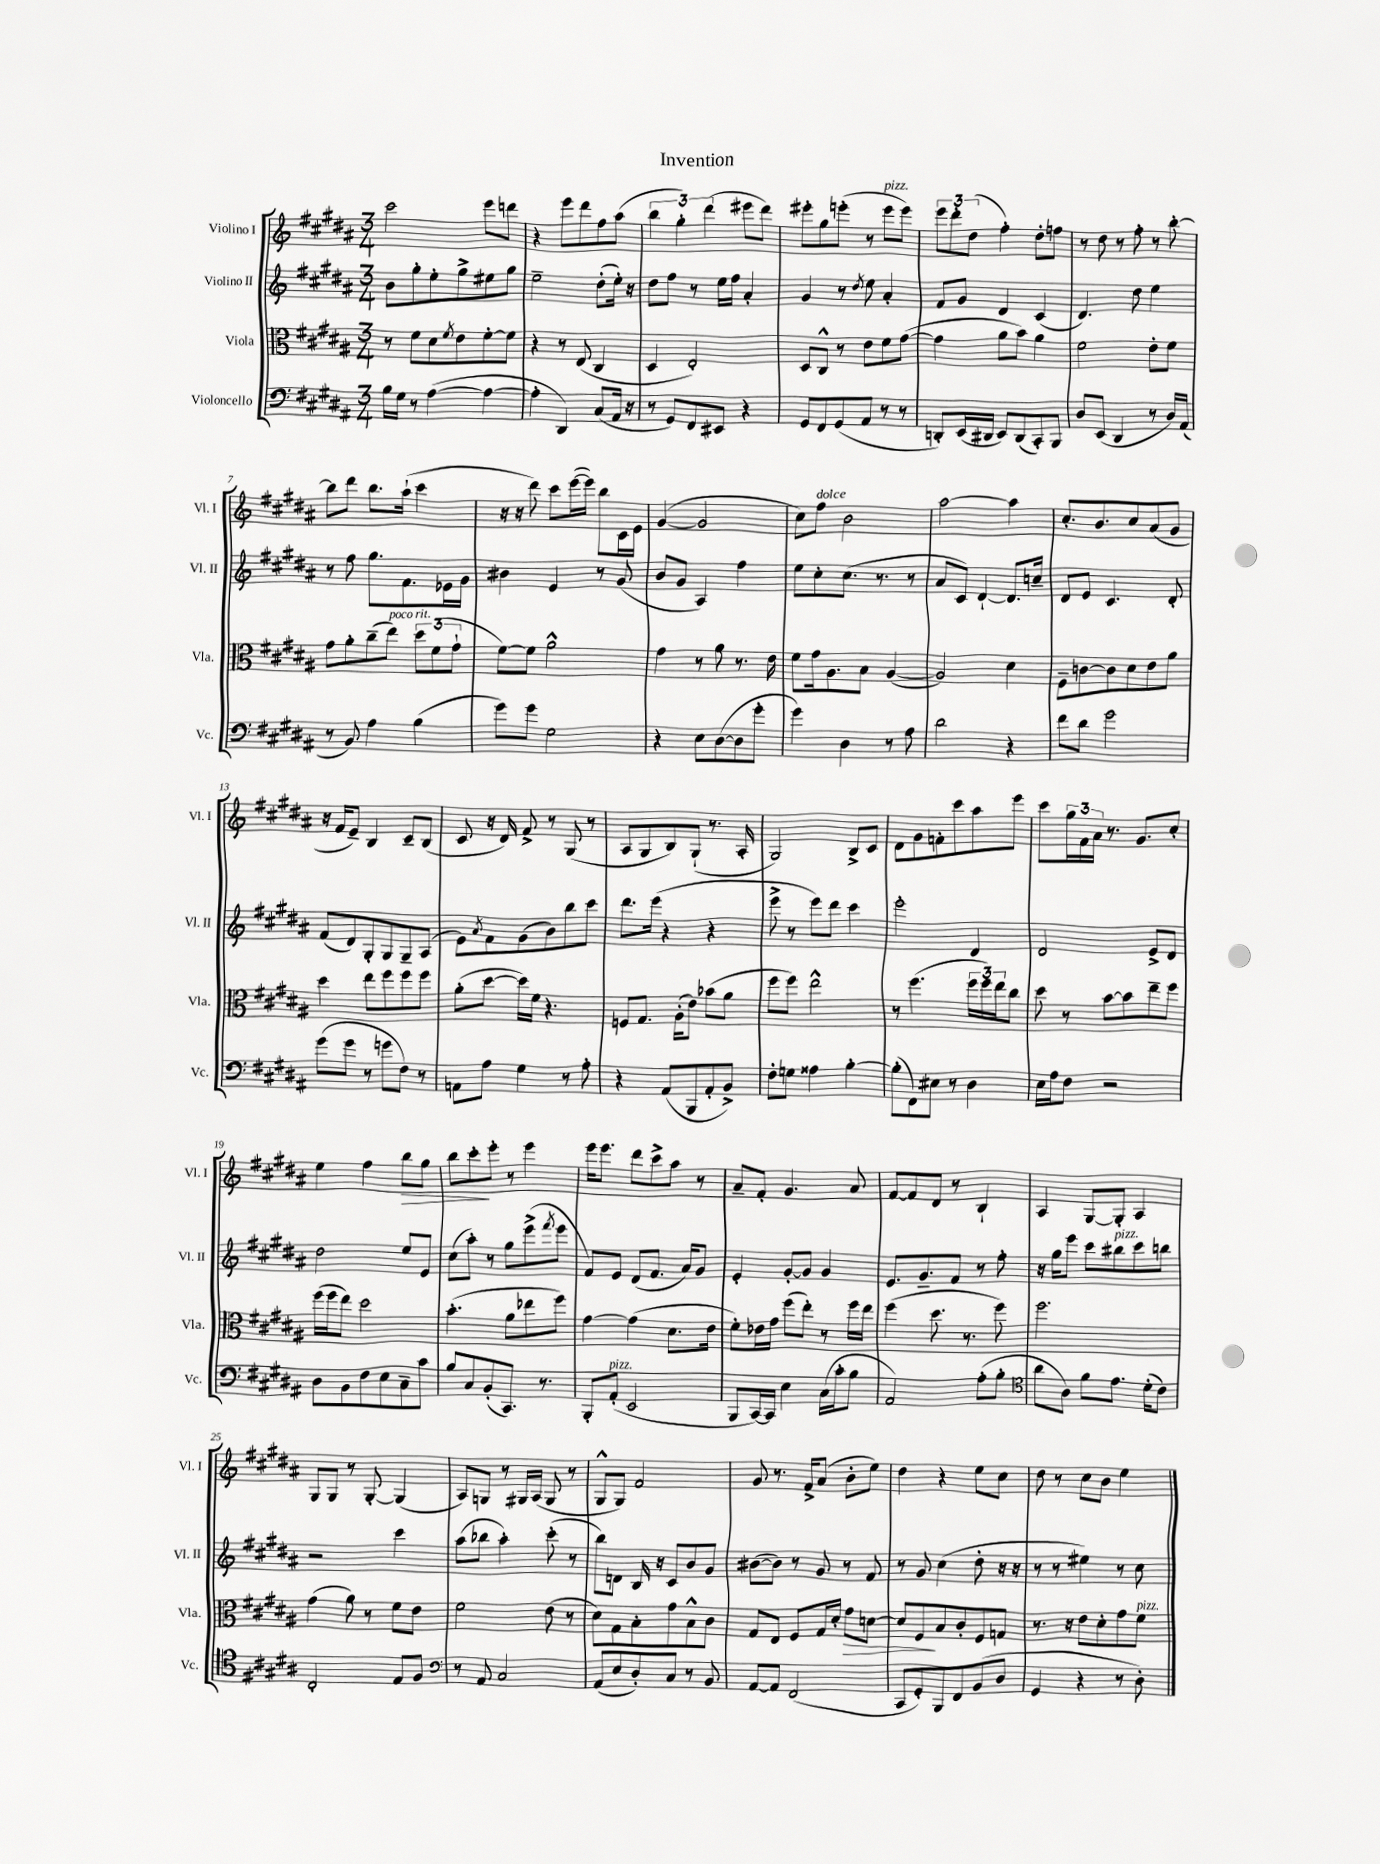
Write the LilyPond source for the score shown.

\header { title = "Invention" }
<<
\new StaffGroup <<
\new Staff = "s0" \with { instrumentName = "Violino I" shortInstrumentName = "Vl. I" } {
    \clef treble \key b \major \numericTimeSignature \time 3/4
    cis'''2 e'''8 d'''8 |
    r4 e'''8 dis'''8 fis''8 ais''8( |
    \tuplet 3/2 { b''4 gis''4-.) dis'''4( } eis'''8 dis'''8) |
    eis'''8-. gis''8 e'''8-.( r8 e'''8^\markup { \italic "pizz." } e'''8) |
    \tuplet 3/2 { e'''8 dis'''8-. dis''8( } fis''4-.) dis''8-. f''8 |
    r8 dis''8 r8 fis''8-. r8 b''8~-. |
    b''8 dis'''8 b''8. ais''16-!( cis'''4 |
    r16 r16 dis'''8) cis'''8 e'''16~( e'''16) b''8 cis'16 e'16 |
    gis'4~( gis'2 |
    cis''8) fis''8^\markup { \italic "dolce" } b'2 |
    ais''2~ ais''4 |
    cis''8.-. b'8. cis''8 ais'8( gis'8 |
    r16 fis'16 e'8--) b4 cis'8-- b8( |
    cis'8 r16 dis'16) fis'8-> r8 gis8( r8 |
    ais8 gis8 b8) gis8-!( r8. ais16-. |
    gis2) b8-> cis'8 |
    dis'8 gis'8 f'8-. cis'''8 ais''8 e'''8 |
    cis'''8 \tuplet 3/2 { gis''16 fis'16 ais'16 } r8. gis'8. cis''8-. |
    e''4 fis''4 b''8\> gis''8 |
    b''8 cis'''8-.\! e'''8-. r8 e'''4 |
    e'''16 e'''8. dis'''8 cis'''8-> ais''8 r8 |
    ais'8-- fis'8-. gis'4. ais'8 |
    fis'8~ fis'8 dis'8 r8 b4-! |
    ais4 gis8~ gis8-. ais4 |
    gis8 gis8 r8 gis8~-. gis4( |
    ais8) g8 r8 gis16 ais16( gis8 r8 |
    gis8-^ gis8) fis'2 |
    gis'8 r8. fis'16-> ais'8( b'8-. e''8) |
    dis''4 r4 e''8 cis''8 |
    dis''8 r8 cis''8 b'8 e''4 \bar "|." |
}
\new Staff = "s1" \with { instrumentName = "Violino II" shortInstrumentName = "Vl. II" } {
    \clef treble \key b \major \numericTimeSignature \time 3/4
    b'8 gis''8-. e''8-. gis''8-> eis''8 gis''8 |
    e''2-- dis''8-.( e''16-.) r16 |
    dis''8 fis''8 r8 e''16 fis''16 ais'4-. |
    gis'4 r8 \acciaccatura { dis''8 } e''8 ais'4-. |
    fis'8 gis'8 dis'4 cis'4( |
    dis'4.) dis''8 e''4 |
    r8 fis''8 gis''8. fis'8. ees'16 gis'16 |
    bis'4 e'4 r8 gis'8( |
    b'8 gis'8 ais4) fis''4 |
    e''8 cis''8-. cis''8.( r8. r8 |
    ais'8 cis'8) dis'4~-! dis'8. c''16-- |
    dis'8 e'8 cis'4. dis'8-. |
    fis'8( dis'8) gis8-. gis8 gis8-- ais8( |
    e'8) \acciaccatura { ais'8 } fis'8 gis'8( b'8) b''8 cis'''8 |
    dis'''8. e'''16( r4 r4 |
    e'''8-> r8 e'''8) dis'''8 cis'''4 |
    e'''2-. dis'4 |
    dis'2 e'8-> dis'8 |
    dis''2 e''8 e'8 |
    cis''8( ais''8-.) r8 gis''8 e'''8->( \acciaccatura { fis'''8 } e'''8 |
    fis'8) e'8 dis'8( fis'8. ais'16) gis'8 |
    e'4-. gis'8~-. gis'8 gis'4 |
    e'8. gis'8.-- fis'8 r8 fis''8-. |
    r16 gis''16 e'''8 cis'''8 bis''8^\markup { \italic "pizz." } cis'''8 b''8 |
    r2 cis'''4 |
    ais''8( bes''8 ais''4-.) cis'''8-.( r8 |
    b''8) d'8 b16 r16 cis'8 b'8 gis'8 |
    bis'8~( bis'8) r8 gis'8 r8 fis'8 |
    r8 gis'8 cis''4( dis''8-. r16 r16 |
    r8 r8 eis''4) r8 cis''8 \bar "|." |
}
\new Staff = "s2" \with { instrumentName = "Viola" shortInstrumentName = "Vla." } {
    \clef alto \key b \major \numericTimeSignature \time 3/4
    r8 fis'8 dis'8 \acciaccatura { fis'8 } e'8 fis'8~-. fis'8 |
    r4 r8 e8( cis4 |
    dis4 e2-.) |
    dis8 cis8-^ r8 e'8 fis'8 gis'8~( |
    gis'4 ais'8 b'8) ais'4 |
    fis'2 e'8-. fis'8 |
    gis'8 ais'8-. cis''8--( e''8^\markup { \italic "poco rit." }) \tuplet 3/2 { dis''8 fis'8( gis'8-! } |
    fis'8~) fis'8 ais'2-^ |
    gis'4 r8 ais'8 r8. e'16 |
    fis'8 gis'16 ais8. b8 ais4~( |
    ais2) dis'4 |
    fis8-- c'8~ c'8 dis'8 e'8 ais'8 |
    dis''4 e''8 fis''8 fis''8 fis''8 |
    ais'8-.( dis''8~ dis''16) fis'16 r4. |
    f8 gis8. ais16-.( e'8) bes'8( ais'8 |
    fis''8 fis''8) e''2-^ |
    r8 fis''4.( \tuplet 3/2 { fis''16 fis''16) e''16 } cis''8 |
    dis''8 r8 b'8~ b'8 e''8-- fis''8 |
    fis''16( fis''16 e''8) dis''2 |
    b'4.-.( ais'8 ees''8 fis''8) |
    gis'4~ gis'4( dis'8. e'16 |
    fis'8-.) ees'16 gis'16 fis''8( e''8-.) r8 fis''16 e''16 |
    fis''4( dis''8. r8. fis''8) |
    fis''2. |
    gis'4( ais'8) r8 fis'8 e'8 |
    fis'2 e'8( r8 |
    dis'8) gis8 b8-. gis'8 b8-^ cis'8 |
    gis8 e8 fis8 gis16 dis'16-. gis'8\> d'8~ |
    d'8 fis8\! b8 cis'8-. fis8 g8 |
    r8. r16 e'8 dis'8-. gis'8 fis'8^\markup { \italic "pizz." } \bar "|." |
}
\new Staff = "s3" \with { instrumentName = "Violoncello" shortInstrumentName = "Vc." } {
    \clef bass \key b \major \numericTimeSignature \time 3/4
    b16 gis16 r8 ais4~( ais4~ |
    ais4-. dis,4) cis8( ais,16 r16 |
    r8 gis,8) fis,8 eis,8 r4 |
    gis,8 fis,8 gis,8( ais,8 r8 r8 |
    d,8-.) e,16( dis,16 e,8) dis,8( cis,8-.) b,,8 |
    dis8 e,8( dis,4 r8 dis16) ais,16( |
    r8 b,8) ais4 b4( |
    gis'8) gis'8 gis2 |
    r4 e8 dis8~( dis8 gis'8-. |
    gis'4) dis4 r8 ais8 |
    dis'2 r4 |
    fis'8 dis'8 gis'2 |
    gis'8( gis'8 r8 g'8 fis8) r8 |
    a,8 ais8 gis4 r8 ais8-. |
    r4 ais,8( b,,8 ais,8-. b,8->) |
    fis8-. g8 aisis4 b4~-. |
    b8-.( fis,8) eis8 r8 dis4 |
    e16 ais16 fis8 r2 |
    dis8 b,8 fis8 e8 cis8-- cis'8 |
    b8 cis8 b,8-.( cis,8.) r8. |
    b,,8-. ais,8-.^\markup { \italic "pizz." }( e,2 |
    b,,8 cis,16~) cis,16 e4 cis16( cis'16-. b8 |
    ais,2) ais8-.( b8-. |
    \clef tenor ais'8 ais8) fis'8 e'8. dis'16-.( cis'8) |
    cis2-. e8 fis8 |
    \clef bass r8 ais,8 cis2 |
    ais,8( e8 dis8-.) cis8 r8 b,8 |
    ais,8~ ais,8 fis,2( |
    cis,8 gis,8-.) b,,8 fis,8 b,8( dis8 |
    gis,4 r4 r8 dis8-.) \bar "|." |
}
>>
>>
